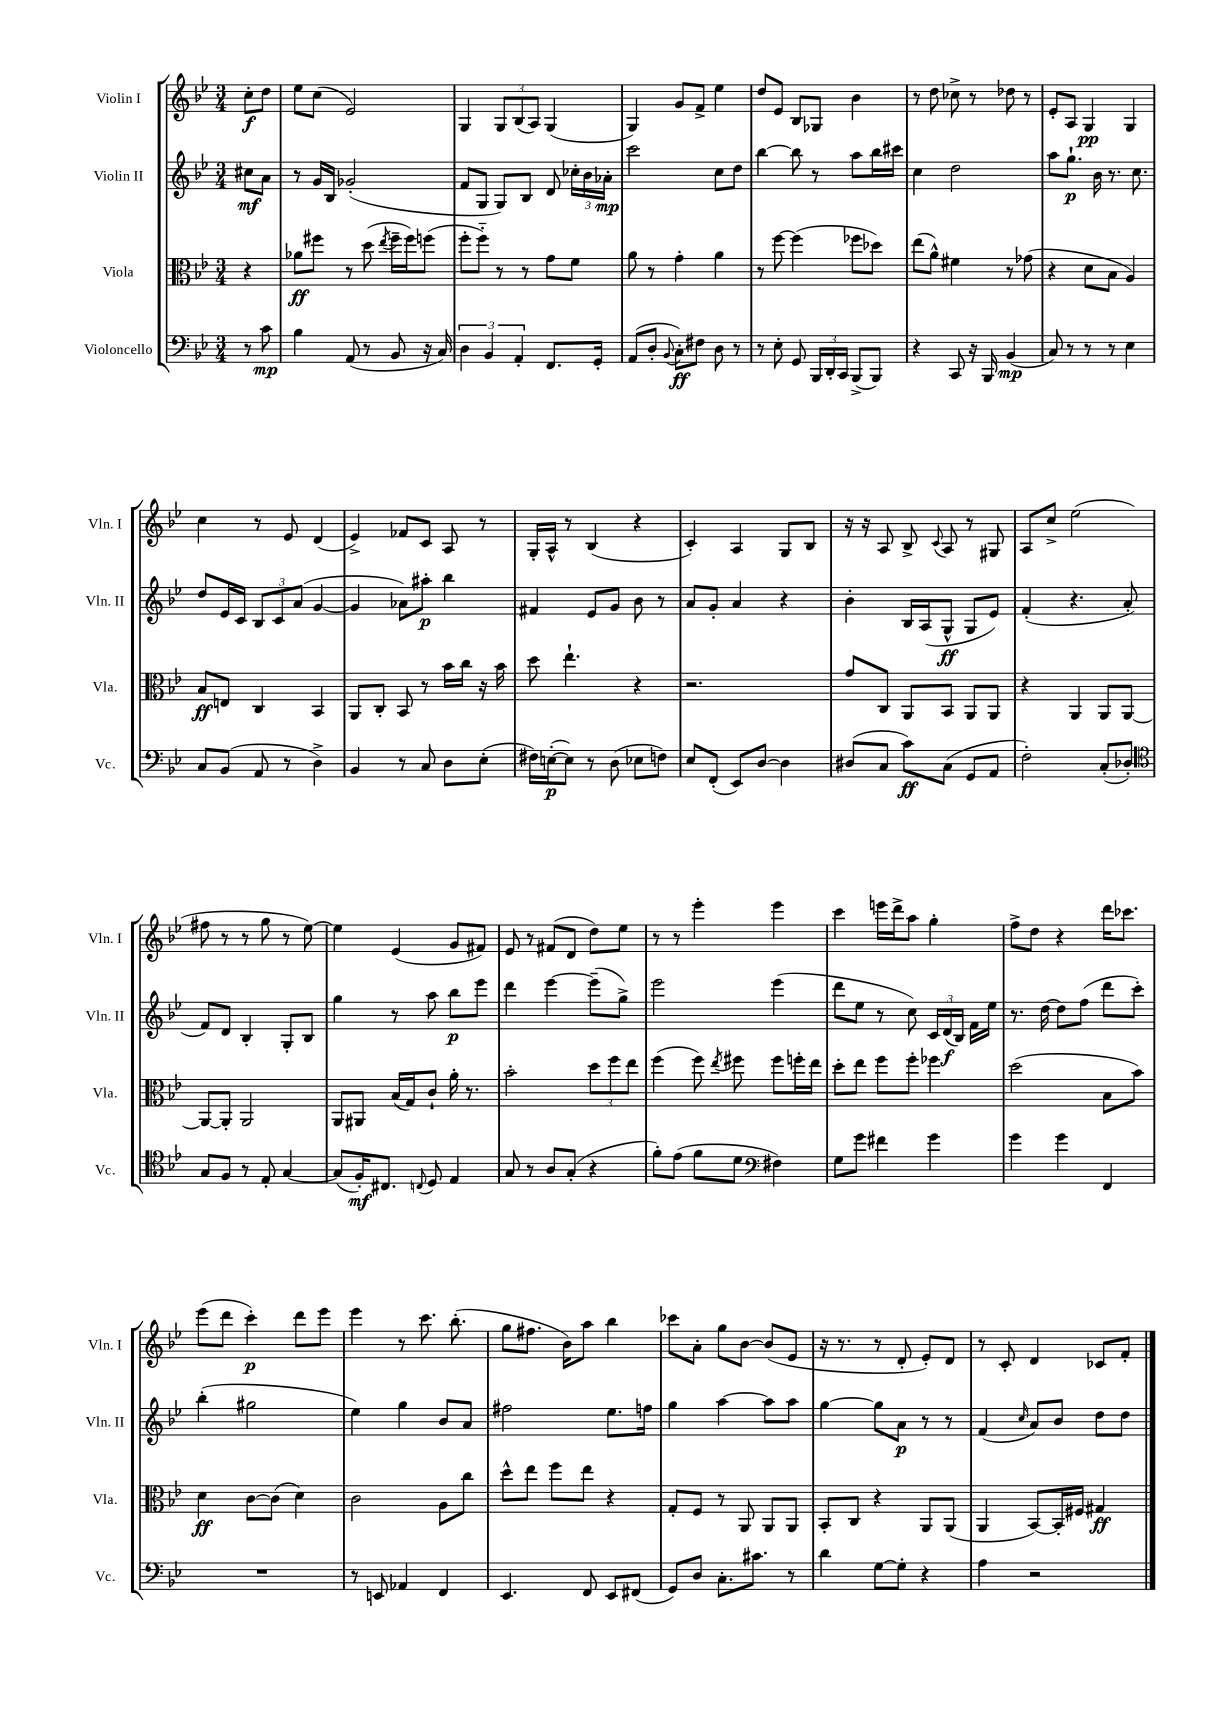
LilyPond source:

<<
\new StaffGroup <<
\new Staff = "s0" \with { instrumentName = "Violin I" shortInstrumentName = "Vln. I" } {
    \clef treble \key bes \major \numericTimeSignature \time 3/4 \partial 4
    \autoBeamOff c''8[-.\f d''8] |
    ees''8[ c''8]( ees'2) |
    g4 \tuplet 3/2 { g8[ bes8( a8]) } g4( |
    g4) g'8[ f'8]-> ees''4 |
    d''8[ ees'8] bes8[ ges8] bes'4 |
    r8 d''8 ces''8-> r8 des''8 r8 |
    ees'8[-. a8] g4\pp g4 |
    c''4 r8 ees'8 d'4( |
    ees'4->) fes'8[ c'8] a8 r8 |
    g16[-. a16]-^ r8 bes4( r4 |
    c'4-.) a4 g8[ bes8] |
    r16 r16 a8 bes8-> \appoggiatura { c'8 } a8 r8 gis8 |
    a8[ c''8]-> ees''2( |
    fis''8 r8 r8 g''8 r8 ees''8~) |
    ees''4 ees'4( g'8[ fis'8]) |
    ees'8 r8 fis'8[( d'8] d''8[) ees''8] |
    r8 r8 ees'''4-. ees'''4 |
    c'''4 e'''16[ d'''16-> a''8] g''4-. |
    f''8[-> d''8] r4 d'''16[ ces'''8.] |
    ees'''8[( d'''8] c'''4-.\p) d'''8[ ees'''8] |
    ees'''4 r8 c'''8. bes''8.-.( |
    g''8[ fis''8.] bes'16[) a''8] bes''4 |
    ces'''8[ a'8]-. g''8[ bes'8]~ bes'8[( ees'8] |
    r16 r8. r8 d'8-. ees'8[-.) d'8] |
    r8 c'8-. d'4 ces'8[ f'8]-. \bar "|." |
}
\new Staff = "s1" \with { instrumentName = "Violin II" shortInstrumentName = "Vln. II" } {
    \clef treble \key bes \major \numericTimeSignature \time 3/4 \partial 4
    \autoBeamOff cis''8[\mf a'8] |
    r8 g'16[ bes16] ges'2-.( |
    f'8[ g8] g8[) bes8] d'8 \tuplet 3/2 { ces''16[-. bes'16 aes'16]-.\mp } |
    c'''2 c''8[ d''8] |
    bes''4~ bes''8 r8 a''8[ bes''16 cis'''16] |
    c''4 d''2 |
    a''8[ g''8.]-!\p bes'16 r8. c''8. |
    d''8[ ees'16 c'16] \tuplet 3/2 { bes8[ c'8 a'8]( } g'4~ |
    g'4 aes'8[) ais''8]-.\p bes''4 |
    fis'4 ees'8[ g'8] bes'8 r8 |
    a'8[ g'8]-. a'4 r4 |
    bes'4-. bes16[ a16( g8]-^\ff g8[ ees'8]) |
    f'4-.( r4. a'8-. |
    f'8[) d'8] bes4-. g8[-. bes8] |
    g''4 r8 a''8 bes''8[\p ees'''8] |
    d'''4 ees'''4~ ees'''8[--( g''8]->) |
    ees'''2 ees'''4( |
    d'''8[ ees''8] r8 c''8) \tuplet 3/2 { c'16[ d'16\f( bes16]) } f'16[ ees''16] |
    r8. d''16~ d''8[ f''8]( d'''8[ c'''8]-.) |
    bes''4-.( gis''2 |
    ees''4) g''4 bes'8[ a'8] |
    fis''2 ees''8.[ f''16] |
    g''4 a''4~ a''8[ a''8] |
    g''4~ g''8[ a'8]\p r8 r8 |
    f'4( \grace { c''16 } a'8[) bes'8] d''8[ d''8] \bar "|." |
}
\new Staff = "s2" \with { instrumentName = "Viola" shortInstrumentName = "Vla." } {
    \clef alto \key bes \major \numericTimeSignature \time 3/4 \partial 4
    \autoBeamOff r4 |
    aes'8[\ff fis''8] r8 d''8( \acciaccatura { ees''8 } fis''16[-- fis''16) f''8]( |
    f''8[-. f''8]-_) r8 r8 g'8[ f'8] |
    a'8 r8 g'4-. a'4 |
    r8 f''8~ f''4( fes''8[ des''8]) |
    ees''8[( a'8]-^) fis'4 r8 ges'8( |
    r4 d'8[ bes8] a4) |
    bes8[\ff e8] c4 bes,4 |
    a,8[ c8]-. bes,8 r8 bes'16[ c''16] r16 bes'16 |
    d''8 ees''4.-! r4 |
    r2. |
    g'8[ c8] a,8[ bes,8] a,8[ a,8] |
    r4 a,4 a,8[ a,8]~ |
    a,8[~ a,8]-. a,2 |
    a,8[ ais,8] bes16[( g16) c'8]-! a'16-. r8. |
    bes'2-. \tuplet 3/2 { d''8[ f''8 ees''8] } |
    f''4( f''8) \acciaccatura { ees''8 } fis''8 fis''8[ f''16-. ees''16] |
    d''8[-. ees''8] f''8[ f''8]-. fes''4 |
    d''2( bes8[ bes'8]) |
    d'4\ff c'8[~ c'8]( d'4) |
    c'2 a8[ c''8] |
    d''8[-^ ees''8] f''8[ ees''8] r4 |
    g8[-. f8] r8 a,8 a,8[ a,8] |
    bes,8[-. c8] r4 a,8[ a,8]( |
    a,4 bes,8[~) bes,16-. fis16] gis4\ff \bar "|." |
}
\new Staff = "s3" \with { instrumentName = "Violoncello" shortInstrumentName = "Vc." } {
    \clef bass \key bes \major \numericTimeSignature \time 3/4 \partial 4
    \autoBeamOff r8 c'8\mp |
    bes4 a,8( r8 bes,8 r16 c16) |
    \tuplet 3/2 { d4 bes,4 a,4-. } f,8.[ g,16]-. |
    a,8[( d8]-. \appoggiatura { bes,8 } c8[-.\ff) fis8] d8 r8 |
    r8 ees8-. g,8 \tuplet 3/2 { bes,,16[ d,16-. c,16] } bes,,8[->( bes,,8]) |
    r4 c,8 r16 bes,,16 bes,4\mp( |
    c8) r8 r8 r8 ees4 |
    c8[ bes,8]( a,8 r8 d4->) |
    bes,4 r8 c8 d8[ ees8]-.( |
    fis16[) e16~-.\p( e8]) r8 d8( ees8[ f8]) |
    ees8[ f,8]-.( ees,8[) d8]~ d4 |
    dis8[( c8] c'8[\ff) c8]( g,8[ a,8] |
    f2-.) c8[-.( des8]-.) |
    \clef tenor g8[ f8] r8 ees8-. g4~ |
    g8[( f16-.\mf) cis8.] \appoggiatura { c8 } d8 ees4 |
    g8 r8 a8[ g8]-.( r4 |
    f'8[-.) ees'8]( f'8[ d'8] \clef bass fis4) |
    g8[ g'8] fis'4 g'4 |
    g'4 g'4 f,4 |
    R2. |
    r8 e,8 aes,4 f,4 |
    ees,4. f,8 ees,8[ fis,8]( |
    g,8[) d8] c8.[-. cis'8.] r8 |
    d'4 g8[~ g8]-. r4 |
    a4 r2 \bar "|." |
}
>>
>>
\layout { \context { \Score \remove "Bar_number_engraver" } }
